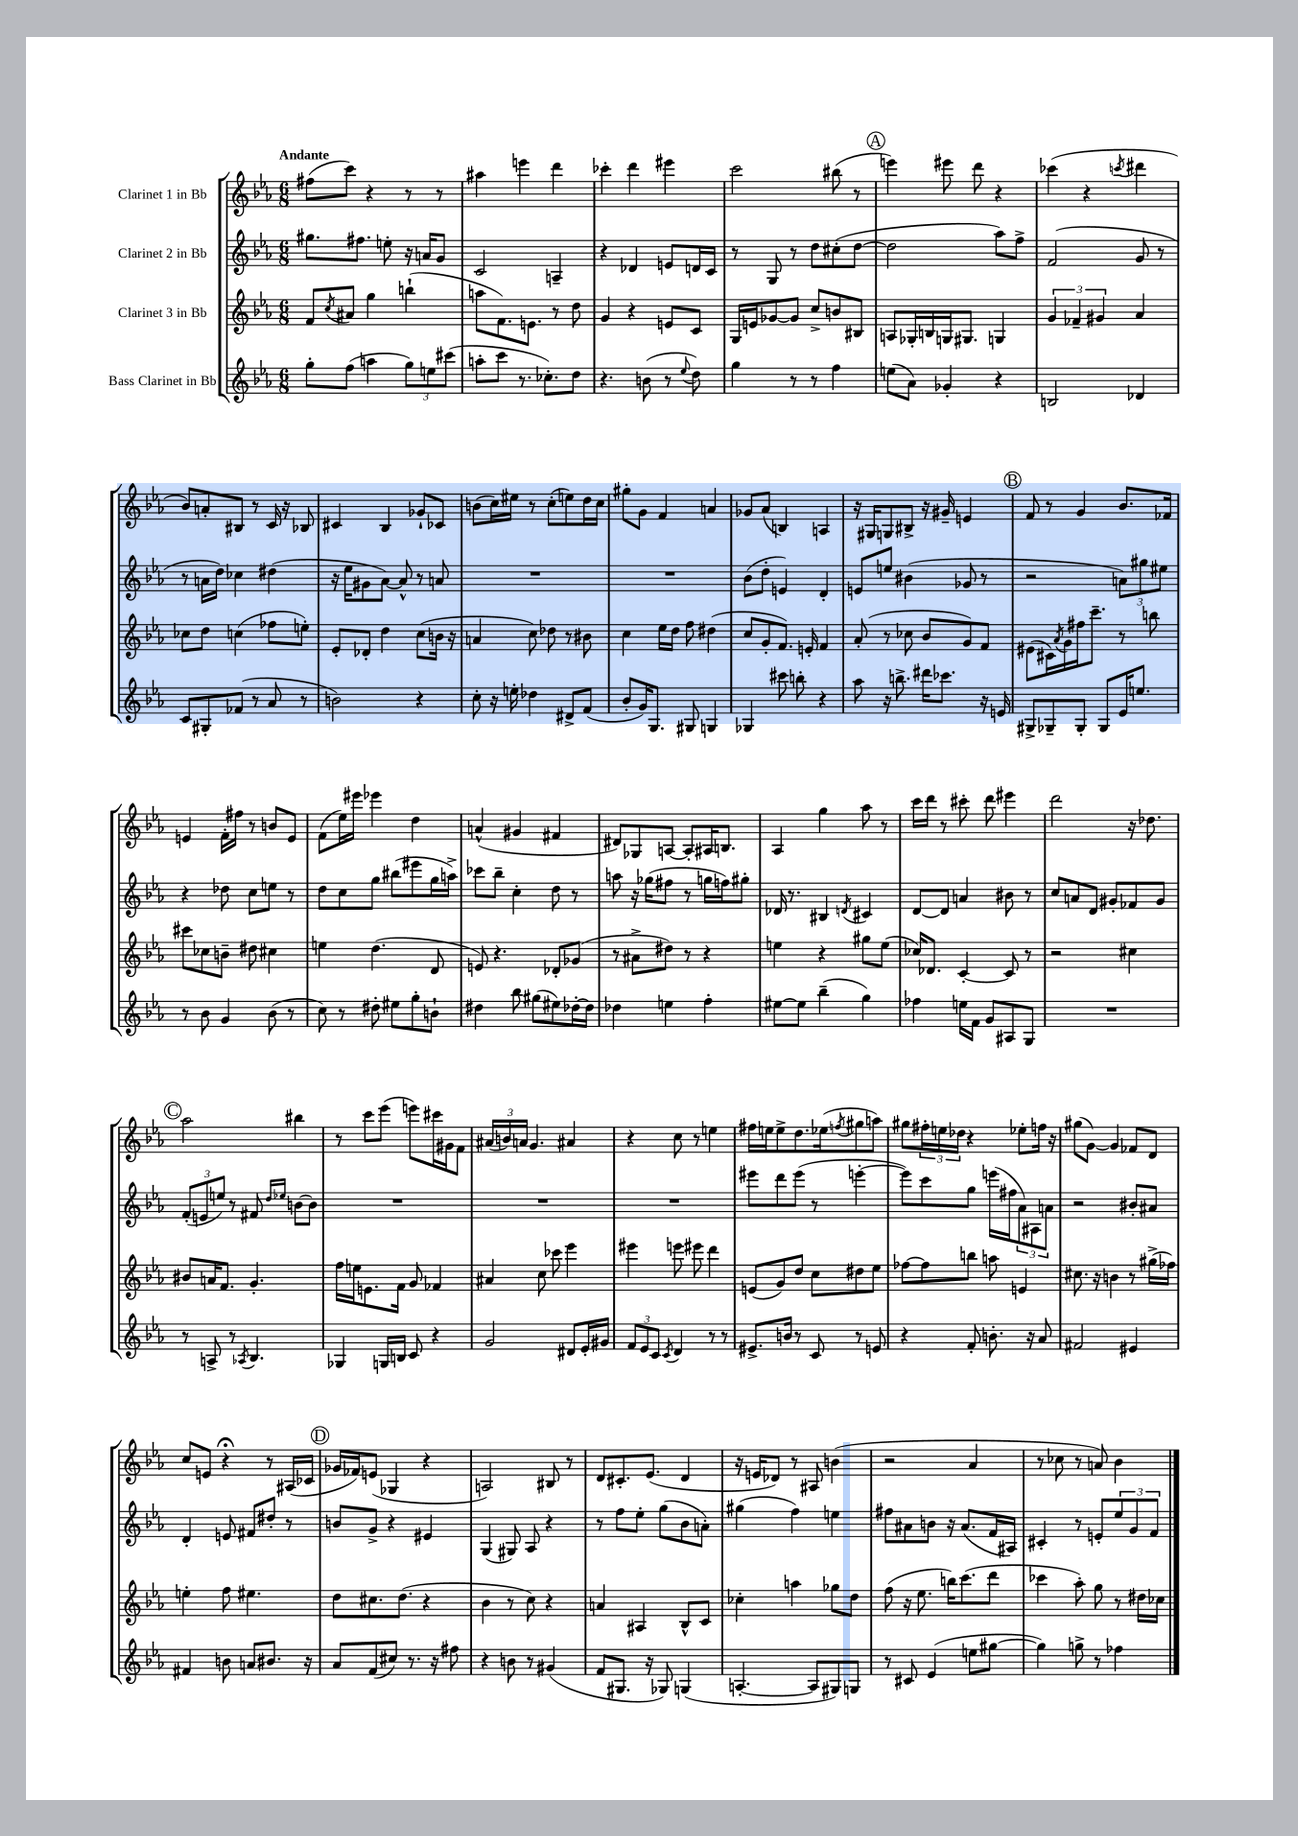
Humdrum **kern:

**kern	**kern	**kern	**kern
*staff4	*staff3	*staff2	*staff1
*clefG2	*clefG2	*clefG2	*clefG2
*k[b-e-a-]	*k[b-e-a-]	*k[b-e-a-]	*k[b-e-a-]
*M6/8	*M6/8	*M6/8	*M6/8
8gg'	8f	8.gg#	(8ff#
.	8qcc	.	.
(8ff	8a#	.	8ccc)
.	.	8.ff#	.
4aa	4gg	.	4r
.	.	8ee'	.
12gg)	(4bb`	16r	8r
.	.	16a	.
12ee	.	.	.
.	.	8g	8r
(12ccc#	.	.	.
=	=	=	=
8aa'	8aa	2c	4aa#
8ccc	8.f)	.	.
8.r	.	.	4eee
.	8.e	.	.
8.cc-')	.	.	.
.	8r	4A~	4ddd
8dd	8dd	.	.
=	=	=	=
4.r	4g	4r	4ccc-'
.	4r	4d-	4ddd
(8b	.	.	.
8r	8e	8e	4eee#
8qqee-	.	.	.
8dd)	8c	16d	.
.	.	16c	.
=	=	=	=
4gg	16G	8r	2ccc
.	16e	.	.
.	[8g-	8G	.
8r	8g-]	8r	.
8r	8cc^	8dd	.
4ff	8b	(8cc#'	(8bb#
.	8B#	[8dd	8r
=	=	=	=
(8ee	8A	2dd]	4eee)
8a-)	16G-'	.	.
.	16B	.	.
4g-'	16G	.	8eee#
.	8.G#	.	.
.	.	.	8ddd
4r	4G	8aa-)	4r
.	.	8ff^	.
=	=	=	=
2B	6g	(2f	(4ccc-
.	6f-~	.	.
.	.	.	4r
.	6g#	.	.
.	.	.	8qccc
4d-	4a-	8g	4ddd#
.	.	8r	.
=	=	=	=
8c	8cc-	8r	8b-)
8G#'	8dd	16a	8a'
.	.	16dd)	.
(8f-	(4cc	4cc-	8B#
8r	.	.	8r
8a-	8ff-	(4dd#	16c
.	.	.	16r
8r	8ee')	.	8B-
=	=	=	=
2b)	8e-'	16r	4c#
.	.	16ee-	.
.	8d-'	8g#	.
.	4dd	[8a-)	4B-
.	.	8a-^^]	.
4r	(8cc	8r	8g-`
.	16b	8a	8c-
.	16r	.	.
=	=	=	=
8cc'	4a	2.r	(8b
16r	.	.	16cc)
16ee'	.	.	16ee#
4dd-	8cc)	.	8r
.	8dd-	.	(8cc'
8d#^	8r	.	8ee)
(8f	8b#	.	16dd
.	.	.	16cc
=	=	=	=
8b-'	4cc	2.r	8gg#'
16g)	.	.	8g
8.G	.	.	.
.	16ee-	.	4f
.	16dd	.	.
8G#	8ff	.	.
4G	(4dd#	.	4a
=	=	=	=
4G-	8cc	(8b-	8g-
.	8g'	8dd'	(8a-
8ccc#	8.f)	4e)	4B)
8bb'	.	.	.
.	16e'	.	.
4r	4f	4d'	4A
=	=	=	=
8aa-	(8a-'	8e	16r
.	.	.	16G#
16r	8r	8ee	8G
8.bb^	.	.	.
.	8cc-	(4b#	8B#^
16ddd#	8b-	.	16r
8.ccc-	.	.	16g#~
.	8g)	8g-	4e
16r	8f	8r	.
16e	.	.	.
=	=	=	=
8G#^	(8e#	2r	8f
8G-~	16c#)	.	8r
.	8qa-	.	.
.	16g	.	.
8G-'	16ff#	.	4g
.	8.ccc~	.	.
8G-	.	.	.
16e-	8r	12a)	8.b-
8.ee	.	.	.
.	.	12gg#	.
.	8bb	.	.
.	.	12ee#	.
.	.	.	16f-
=	=	=	=
8r	8ccc#	4r	4e
8b-	8cc-	.	.
4g	8b~	8dd-	16f'
.	.	.	16ff#
.	8dd#	8cc	8r
(8b-	4cc#	8ee	8b
8r	.	8r	8e
=	=	=	=
8cc)	4ee	8dd	(8f
8r	.	8cc	16ee-)
.	.	.	16eee#
8dd#'	(4.dd	8gg	4eee-
8ee#	.	(8bb#	.
8gg'	.	8eee#	4dd
8b`	8d	16gg	.
.	.	16aa^)	.
=	=	=	=
4dd#	8e)	8ccc-	(4a^^
.	4.r	8bb-~	.
8bb-	.	4cc'	4g#
(8gg#	.	.	.
8ee#)	8d-'	8dd	4f#
[16dd-'	(8g-	8r	.
16dd-]	.	.	.
=	=	=	=
4dd-	8r	8aa	8d#)
.	8a#^	16r	8G-
.	.	(16gg-	.
4ee	8dd#)	8ff#	[8A
.	8r	8r	8A']
4ff'	4r	16gg	16A#
.	.	16ff)	8.B
.	.	8gg#'	.
=	=	=	=
[8ee#	4ee	16d-	4A-
.	.	8.r	.
8ee#]	.	.	.
(4bb-~	4r	4B#	4gg
.	.	8qd	.
4gg)	8gg#	4c#	8aa-
.	(8ee	.	8r
=	=	=	=
4ff-	16cc-)	[8d	16ccc
.	8.d-	.	16ddd
.	.	8d]	8r
16ee	[4c'	4a	8ccc#'
16f	.	.	.
8g	.	.	8ddd
8A#	8c]	8b#	4eee#
8G	8r	8r	.
=	=	=	=
2.r	2r	8cc	2ddd
.	.	8a	.
.	.	8d	.
.	.	8g#'	.
.	4cc#	8f-	16r
.	.	.	8.dd-
.	.	8g#	.
=	=	=	=
8r	8b#	(12f'	2aa-
.	.	12e	.
8A^	16a	.	.
.	.	12ee)	.
.	8.f	.	.
8r	.	8r	.
8qA-	.	.	.
4.B-	4.g'	8f#	.
.	.	16qqdd	.
.	.	16qqee-	.
.	.	[8b	4bb#
.	.	8b]	.
=	=	=	=
4G-	16ff	2.r	8r
.	16ee	.	.
.	8.e	.	8ccc
16G	.	.	(8eee-
16B	16f	.	.
8c	8g	.	8eee)
4r	4f-	.	16ccc#
.	.	.	16g#
.	.	.	8f
=	=	=	=
2g	4a#	2.r	(24a#
.	.	.	24b)
.	.	.	24a
.	.	.	4.g
.	8cc	.	.
.	8ccc-	.	.
8d#	4eee-	.	4a#
16e-'	.	.	.
16g#	.	.	.
=	=	=	=
12f	4eee#	2.r	4r
12e-	.	.	.
12c	.	.	.
8qc	.	.	.
4d	8eee	.	8cc
.	8eee#	.	8r
8r	4ddd	.	4ee
8r	.	.	.
=	=	=	=
8.e#^	(8e	8eee#	16ff#
.	.	.	16ee
.	8g)	8ddd	8ee^
16b	.	.	.
8r	8dd	(8eee#	8.dd
8c	8cc	8r	.
.	.	.	(16ee-
.	.	.	8qff
8r	8dd#	[4eee'	8gg#
8e	8ee-	.	8aa)
=	=	=	=
4r	[8ff-	8eee])	8gg#
.	8ff-]	8ccc	24ff#'
.	.	.	24ee
.	.	.	24dd-
8f'	8bb	8gg	4r
8.b'	8aa	(16eee	.
.	.	16ff#	.
.	4e	12a-)	8ee-'
16r	.	.	.
.	.	12A#	.
8a-	.	.	16ff
.	.	12a	.
.	.	.	16r
=	=	=	=
2f#	8.cc#	2r	(8gg#
.	.	.	[8g)
.	16r	.	.
.	4b	.	4g]
4e#	8r	8b#'	8f-
.	(16gg#^	8a#	8d
.	16ff-)	.	.
=	=	=	=
4f#	4ee'	4d'	8cc
.	.	.	8e
8b	8ff	8e	4r;
8a	4.ee#	8f#	.
8.b#	.	8dd#'	8r
.	.	8r	(16A#
16r	.	.	16c-
=	=	=	=
8a-	8dd	8b	16g-
.	.	.	16f-)
(8f	8.cc#	8g^	(8e
8cc#)	.	4r	4G-
.	(8.dd	.	.
8.r	.	.	.
.	4r	4e#	4r
16r	.	.	.
8ff#	.	.	.
=	=	=	=
4r	4b-	(4G	2A)
8b	8r	8G#)	.
8r	8cc)	8A-	.
(4g#	4r	4r	8B#
.	.	.	8r
=	=	=	=
8f	4a	8r	8d
8.G#	.	8ff	8.c#'
.	4A#	8ee-'	.
16r	.	.	(8.e-
8G-)	.	(8gg	.
(4G	8B-^^	8b-	4d
.	8c	8a')	.
=	=	=	=
[4.A'	4cc-'	(4gg#	16r
.	.	.	16e
.	.	.	8d-)
.	4aa	4ff)	8r
8A]	.	.	8A#
8G#)	8gg-	4ee	(4b
8G	8dd	.	.
=	=	=	=
8r	(8ff	8ff#	2r
8c#	16r	8a#	.
.	8.ee-	.	.
(4e-	.	8b	.
.	16bb)	16r	.
.	(8.ccc	(8.a#	.
8ee	.	.	4a-
[8gg#	8ddd	16f	.
.	.	16A#)	.
=	=	=	=
4gg#])	4ccc-	4c#'	8r
.	.	.	8cc-
8gg^	8aa-')	8r	8r
8r	8gg	8e'	8a)
4ff-	8r	12ee-	4b-
.	.	12g	.
.	16dd#	.	.
.	.	12f	.
.	16cc-	.	.
==	==	==	==
*-	*-	*-	*-
